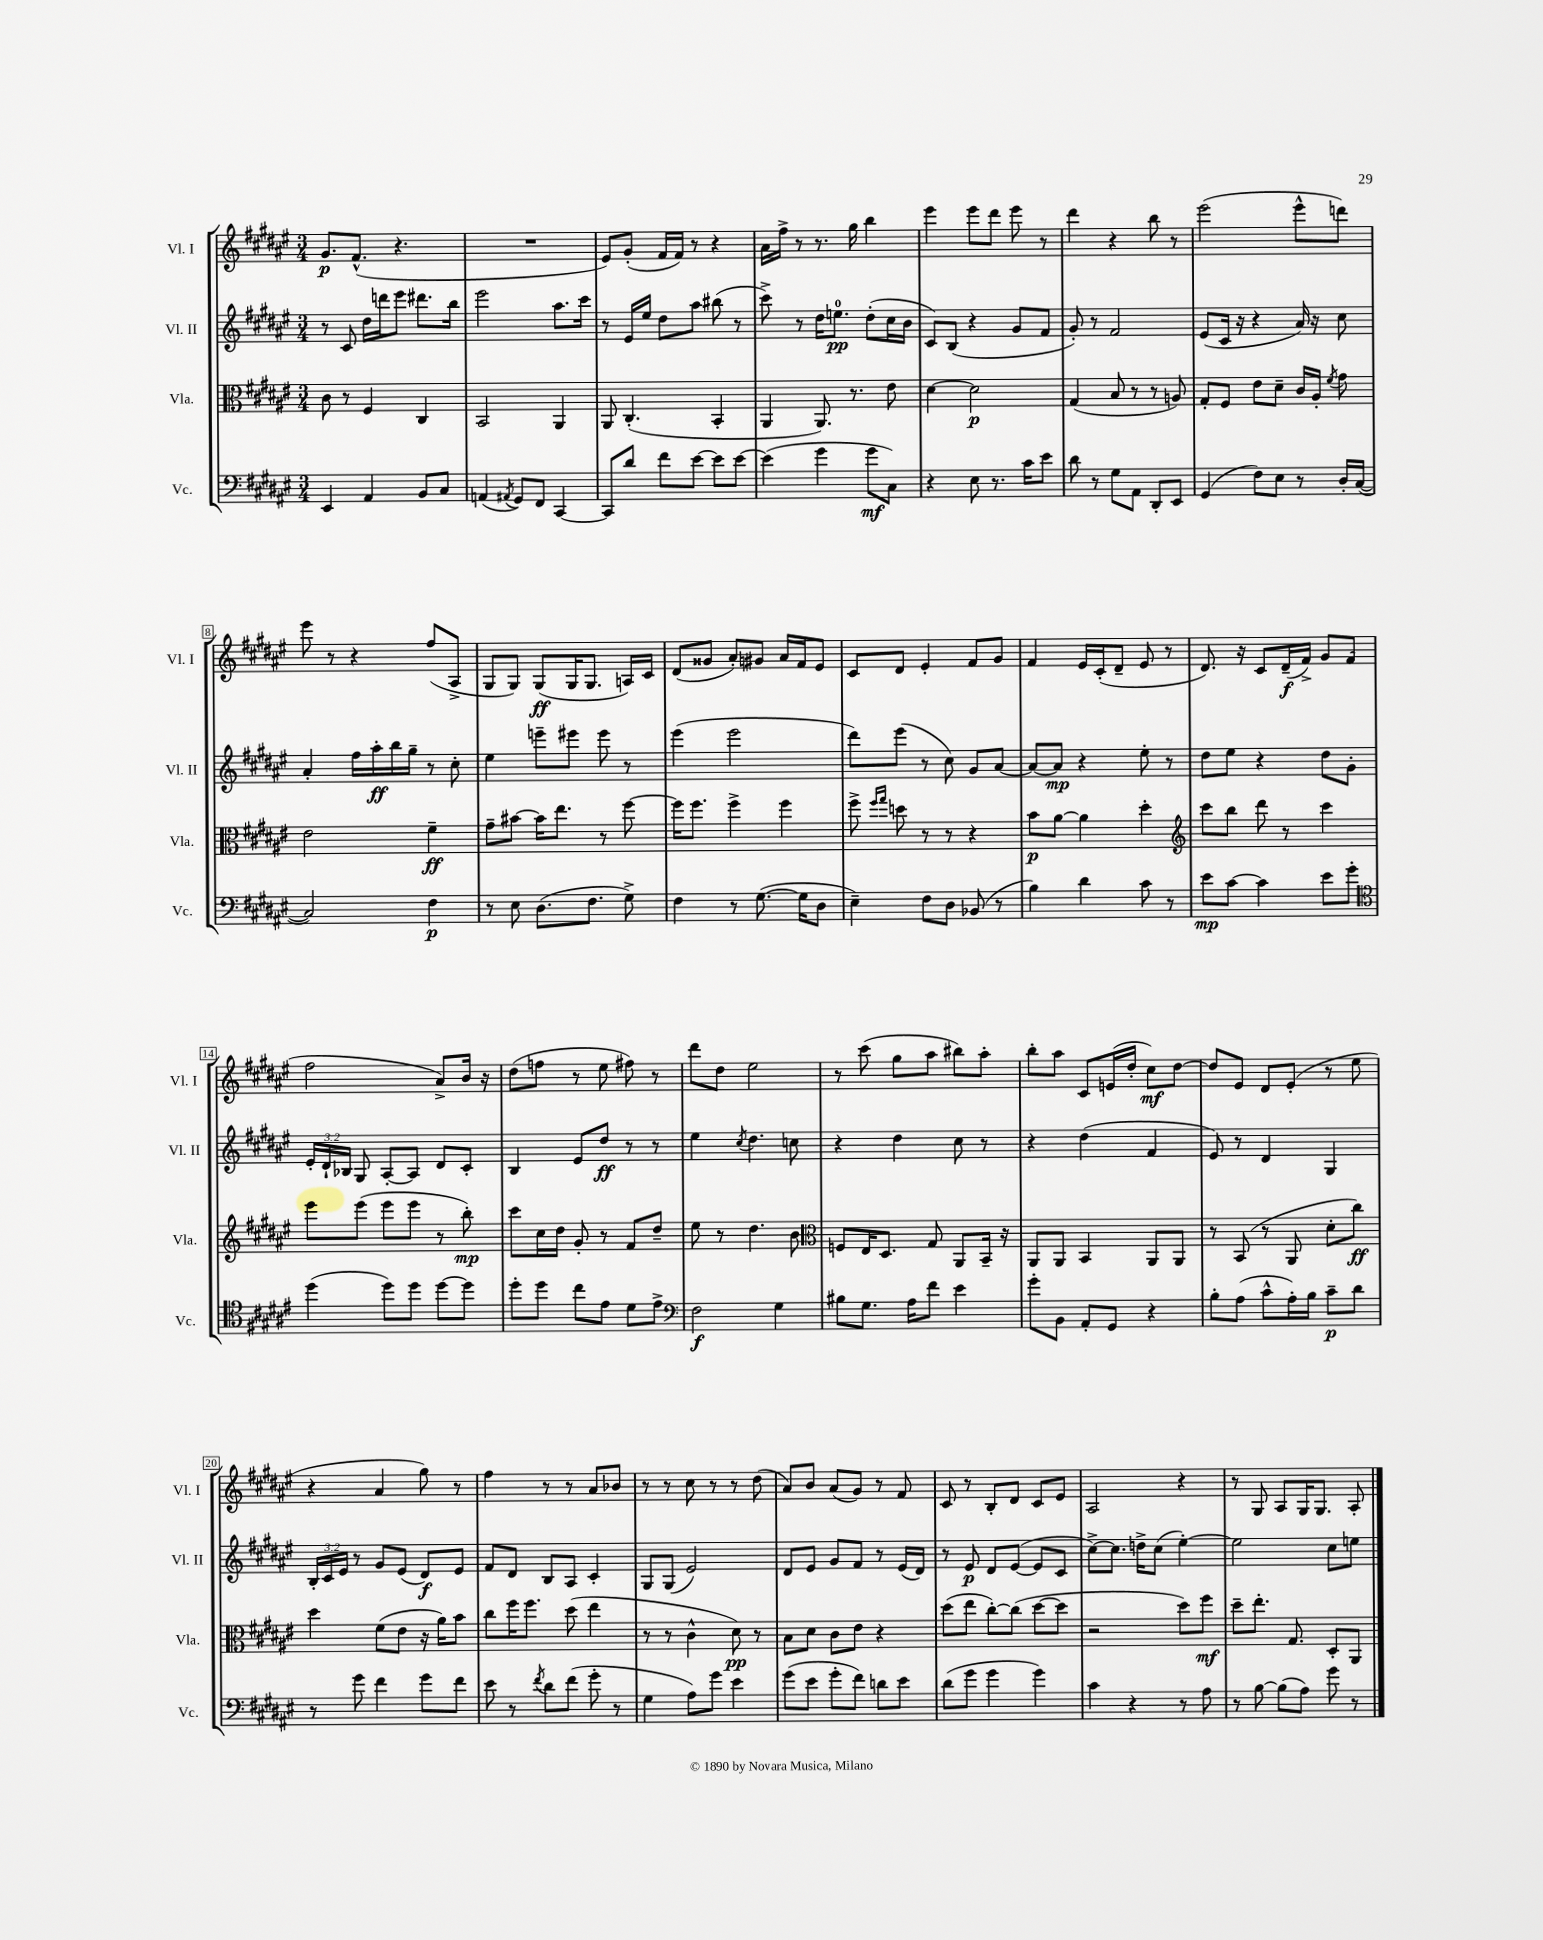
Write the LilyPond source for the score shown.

<<
\new StaffGroup <<
\new Staff = "s0" \with { instrumentName = "Vl. I" shortInstrumentName = "Vl. I" } {
    \clef treble \key fis \major \numericTimeSignature \time 3/4
    \autoBeamOff gis'8.[\p fis'8.]-^( r4. |
    R2. |
    eis'8[) gis'8]-.( fis'16[ fis'16]) r8 r4 |
    ais'16[ fis''16]-> r8 r8. gis''16 b''4 |
    eis'''4 eis'''8[ dis'''8] eis'''8 r8 |
    dis'''4 r4 b''8 r8 |
    eis'''2( eis'''8[-^ d'''8]) |
    eis'''8 r8 r4 fis''8[( ais8]-> |
    gis8[ gis8]) gis8[\ff( gis16 gis8.] a16[) cis'16] |
    dis'8[( gisis'8] ais'8[-.) gis'8] ais'16[ fis'16 eis'8] |
    cis'8[ dis'8] eis'4-. fis'8[ gis'8] |
    fis'4 eis'16[ cis'16-.( dis'8]-- eis'8 r8 |
    dis'8.) r16 cis'8[ dis'16--\f( fis'16]->) gis'8[ fis'8]( |
    fis''2 ais'8[->) b'16] r16 |
    dis''8[( f''8] r8 eis''8 fis''8) r8 |
    dis'''8[ dis''8] eis''2 |
    r8 cis'''8( gis''8[ ais''8] bis''8[) ais''8]-. |
    b''8[-. ais''8] cis'8[ e'16( dis''16]-. cis''8[\mf) dis''8]~ |
    dis''8[ eis'8] dis'8[ eis'8]-.( r8 eis''8 |
    r4 ais'4 gis''8) r8 |
    fis''4 r8 r8 ais'8[ bes'8] |
    r8 r8 cis''8 r8 r8 dis''8( |
    ais'8[) b'8] ais'8[( gis'8]) r8 fis'8 |
    cis'8 r8 b8[-. dis'8] cis'8[ eis'8] |
    ais2 r4 |
    r8 gis8 ais8[ gis16 gis8.] ais8-. \bar "|." |
}
\new Staff = "s1" \with { instrumentName = "Vl. II" shortInstrumentName = "Vl. II" } {
    \clef treble \key fis \major \numericTimeSignature \time 3/4 \override Staff.TupletNumber.text = #tuplet-number::calc-fraction-text
    \autoBeamOff r8 cis'8 dis''16[ d'''16 eis'''8] dis'''8.[ b''16] |
    eis'''2 ais''8.[ cis'''16] |
    r8 eis'16[ eis''16] dis''8[ ais''8] bis''8( r8 |
    cis'''8->) r8 dis''16[ e''8.]-0\pp dis''8[-.( cis''16 b'16] |
    cis'8[) b8]( r4 gis'8[ fis'8] |
    gis'8-.) r8 fis'2 |
    eis'8[( cis'16] r16 r4 ais'16) r16 cis''8 |
    ais'4-. fis''16[ ais''16-.\ff b''16 gis''16]-- r8 cis''8-. |
    eis''4 e'''8[-- eis'''8] eis'''8 r8 |
    eis'''4( eis'''2 |
    dis'''8[) eis'''8]( r8 cis''8) gis'8[ ais'8]~ |
    ais'8[~ ais'8]\mp r4 eis''8-. r8 |
    dis''8[ eis''8] r4 dis''8[ gis'8]-. |
    \tuplet 3/2 { eis'16[-. dis'16-! bes16] } gis8 ais8[~-. ais8] dis'8[ cis'8]-. |
    b4 eis'8[ dis''8]\ff r8 r8 |
    eis''4 \acciaccatura { cis''8 } dis''4. c''8 |
    r4 dis''4 cis''8 r8 |
    r4 dis''4( fis'4 |
    eis'8) r8 dis'4 gis4 |
    \tuplet 3/2 { b16[-. cis'16 eis'16] } r8 gis'8[ eis'8]( dis'8[\f) eis'8] |
    fis'8[ dis'8] b8[ ais8] cis'4-. |
    gis8[ gis8]( eis'2) |
    dis'8[ eis'8] gis'8[ fis'8] r8 eis'16[( dis'16]) |
    r8 eis'8\p dis'8[ eis'8]~( eis'8[ cis'8] |
    cis''8[~->) cis''8.] d''16[-> cis''8]( eis''4~-.) |
    eis''2 cis''8[ e''8] \bar "|." |
}
\new Staff = "s2" \with { instrumentName = "Vla." shortInstrumentName = "Vla." } {
    \clef alto \key fis \major \numericTimeSignature \time 3/4
    \autoBeamOff cis'8 r8 fis4 cis4 |
    b,2 ais,4 |
    ais,8 cis4.-.( b,4-. |
    ais,4 ais,8.) r8. eis'8 |
    dis'4~ dis'2\p |
    gis4( b8 r8 r8 a8) |
    gis8[-. fis8] eis'8[ dis'8]-- cis'16[ ais16]-. \acciaccatura { fis'8 } gis'8 |
    eis'2 fis'4--\ff |
    gis'8[-- bis'8]~ bis'16[ eis''8.] r8 fis''8~ |
    fis''16[ fis''8.] fis''4-> fis''4 |
    fis''8-> \grace { fis''16[ gis''16] } d''8 r8 r8 r4 |
    b'8[\p ais'8]~ ais'4 dis''4-. |
    \clef treble cis'''8[ b''8] dis'''8 r8 cis'''4 |
    eis'''8[ eis'''8]( eis'''8[ eis'''8] r8 b''8-.\mp) |
    cis'''8[ cis''16 dis''16] gis'8-. r8 fis'8[ dis''8]-- |
    eis''8 r8 dis''4. b'8 |
    \clef alto f8[ eis16 dis8.] gis8 ais,8[ b,16]-- r16 |
    ais,8[ ais,8] b,4 ais,8[ ais,8] |
    r8 b,8( r8 ais,8 dis'8[-. cis''8]\ff) |
    dis''4 fis'8[( eis'8] r16 ais'16[) b'8] |
    cis''8[ fis''16 fis''8.] dis''8( eis''4 |
    r8 r8 cis'4-^ dis'8\pp) r8 |
    b8[ dis'8] cis'8[ eis'8] r4 |
    dis''8[( eis''8] cis''8[~-.) cis''8]( dis''8[~ dis''8] |
    r2 dis''8[) fis''8]\mf |
    dis''8[-- eis''8.]-. gis8. dis8[-. ais,8] \bar "|." |
}
\new Staff = "s3" \with { instrumentName = "Vc." shortInstrumentName = "Vc." } {
    \clef bass \key fis \major \numericTimeSignature \time 3/4
    \autoBeamOff eis,4 ais,4 b,8[ cis8] |
    a,4( \acciaccatura { ais,8 } gis,8[) fis,8] cis,4~ |
    cis,8[ dis'8] fis'8[ eis'8]~ eis'8[ eis'8]~ |
    eis'4( gis'4 gis'8[\mf cis8]) |
    r4 eis8 r8. cis'16[ eis'8] |
    dis'8 r8 gis8[ ais,8] dis,8[-. eis,8] |
    gis,4( fis8[) eis8] r8 dis16[-. cis16]~( |
    cis2) fis4\p |
    r8 eis8 dis8.[( fis8.] gis8->) |
    fis4 r8 gis8.~( gis16[ dis8] |
    eis4--) fis8[ dis8] bes,8( r8 |
    b4) dis'4 cis'8 r8 |
    eis'8[\mp cis'8]~ cis'4 eis'8[ gis'8]-. |
    \clef tenor dis''4( dis''8[) dis''8] dis''8[~ dis''8] |
    dis''8[-. dis''8] cis''8[ eis'8] dis'8[ eis'8]-> |
    \clef bass fis2\f gis4 |
    bis8[ gis8.] ais16[ fis'8] eis'4 |
    gis'8[-. b,8] ais,8[-. gis,8] r4 |
    b8[-. ais8]( cis'8[-^ ais16-.) b16] cis'8[--\p dis'8] |
    r8 gis'8 fis'4 gis'8[ fis'8] |
    eis'8 r8 \acciaccatura { fis'8 } dis'8[ fis'8]( gis'8-. r8 |
    gis4 ais8[) gis'8] eis'4 |
    gis'8[( eis'8] gis'8[-. fis'8]) d'8[ eis'8] |
    dis'8[( gis'8] gis'4 gis'4) |
    cis'4 r4 r8 ais8 |
    r8 b8~ b8[( ais8]) gis'8 r8 \bar "|." |
}
>>
>>
\layout { \context { \Score \override BarNumber.stencil = #(make-stencil-boxer 0.1 0.3 ly:text-interface::print) } }
